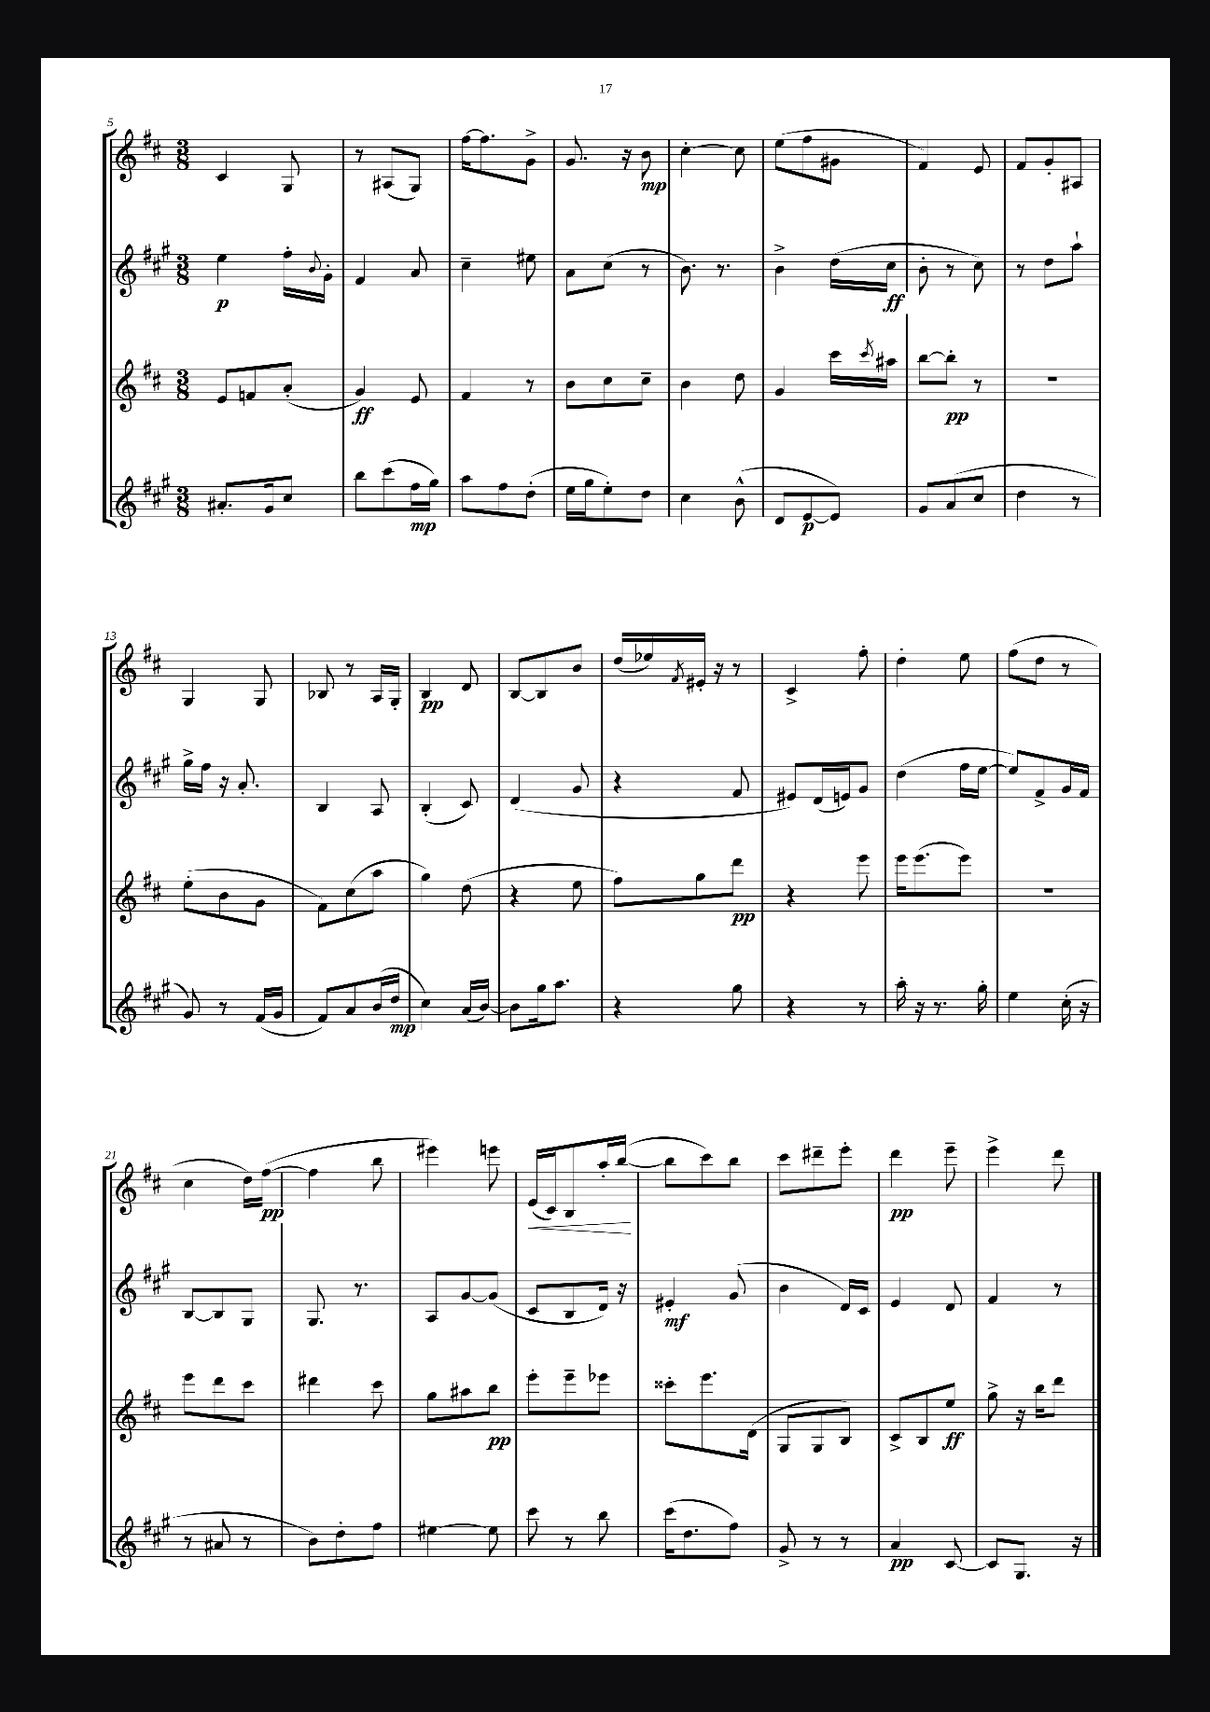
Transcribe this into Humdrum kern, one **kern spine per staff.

**kern	**kern	**kern	**kern
*staff4	*staff3	*staff2	*staff1
*clefG2	*clefG2	*clefG2	*clefG2
*k[f#c#g#]	*k[f#c#]	*k[f#c#g#]	*k[f#c#]
*M3/8	*M3/8	*M3/8	*M3/8
8.a#'/L	8e/L	4ee\	4c#/
.	8f/	.	.
16g#/k	.	.	.
8cc#/J	(8a'/J	16ff#'\LL	8G/
.	.	8qqb/	.
.	.	16g#'\JJ	.
=	=	=	=
8bb\L	4g/)	4f#/	8r
(8ccc#\	.	.	(8A#/L
16ff#\L	8e/	8a/	8G/J)
16gg#\JJ)	.	.	.
=	=	=	=
8aa\L	4f#/	4cc#~\	[16ff#\LK
.	.	.	8.ff#\]
8ff#\	.	.	.
(8dd'\J	8r	8ee#\	8g^\J
=	=	=	=
16ee\LL	8b\L	8a\L	8.g/
16gg#\J	.	.	.
8ee'\)	8cc#\	(8cc#\J	.
.	.	.	16r
8dd\J	8cc#~\J	8r	8b\
=	=	=	=
4cc#\	4b\	8.b\)	[4cc#'\
.	.	8.r	.
(8b^^\	8dd\	.	8cc#\]
=	=	=	=
8d/L	4g/	4b^\	(8ee\L
[8e/	.	.	8ff#\
8e/]J)	16ccc#\LL	(16dd\LL	8g#\J
.	8qccc#/	.	.
.	16aa#\JJ	16cc#\JJ	.
=	=	=	=
8g#/L	[8bb\L	8b'\	4f#/)
(8a/	8bb'\]J	8r	.
8cc#/J	8r	8cc#\)	8e/
=	=	=	=
4dd\	4.r	8r	8f#/L
.	.	8dd\L	8g'/
8r	.	8aa`\J	8A#/J
=	=	=	=
8g#/)	(8ee'\L	16gg#^\LL	4G/
.	.	16ff#\JJ	.
8r	8b\	16r	.
.	.	8.a'/	.
(16f#/LL	8g\J	.	8G/
16g#/JJ	.	.	.
=	=	=	=
8f#/L)	8f#\L)	4B/	8B-/
8a/	(8cc#\	.	8r
(16b/L	8aa\J	8A/	16A/LL
16dd/JJ	.	.	16G'/JJ
=	=	=	=
4cc#\)	4gg\)	(4B'/	4B/
(16a/LL	(8dd\	8c#/)	8d/
[16b/JJ)	.	.	.
=	=	=	=
8b\]L	4r	(4d/	[8B/L
16gg#\k	.	.	8B/]
8.aa\J	.	.	.
.	8ee\	8g#/	8b/J
=	=	=	=
4r	8ff#\L)	4r	(16dd/LL
.	.	.	16ee-/)
.	.	.	8qf#/
.	8gg\	.	16e#'/JJ
.	.	.	16r
8gg#\	8ddd\J	8f#/	8r
=	=	=	=
4r	4r	8e#/L)	4c#^/
.	.	(16d/L	.
.	.	16e/J)	.
8r	8eee\	8g#/J	8ff#'\
=	=	=	=
16aa'\	16eee\LK	(4dd\	4dd'\
16r	(8.eee\	.	.
8.r	.	.	.
.	8eee\J)	16ff#\LL	8ee\
16gg#'\	.	[16ee\JJ	.
=	=	=	=
4ee\	4.r	8ee/]L)	(8ff#\L
.	.	8f#^/	8dd\J
(16cc#'\	.	16g#/L	8r
16r	.	16f#/JJ	.
=	=	=	=
8r	8eee\L	[8B/L	4cc#\
8a#/	8ddd\	8B/]	.
8r	8ccc#\J	8G#/J	16dd\LL)
.	.	.	([16ff#\JJ
=	=	=	=
8b\L)	4ddd#\	8.G#/	4ff#\]
8dd'\	.	.	.
.	.	8.r	.
8ff#\J	8ccc#\	.	8bb\
=	=	=	=
[4ee#\	8gg\L	8A/L	4eee#\)
.	8aa#\	[8g#/	.
8ee#\]	8bb\J	(8g#/]J	8eee\
=	=	=	=
8ccc#\	8eee'\L	8c#/L	(16e/LL
.	.	.	16c#/J)
8r	8eee~\	8B/	8B/
8bb\	8eee-\J	16d/Jk)	16aa'/L
.	.	16r	([16bb/JJ
=	=	=	=
(16ccc#\LK	8ccc##'\L	4e#'/	8bb\]L
8.dd\	.	.	.
.	8.eee\	.	8ccc#\)
8ff#\J)	.	(8g#/	8bb\J
.	(16d\Jk	.	.
=	=	=	=
8g#^/	8G/L	4b\	8ccc#\L
8r	8G/	.	8ddd#~\
8r	8B/J)	16d/LL)	8eee'\J
.	.	16c#/JJ	.
=	=	=	=
4a/	8c#^/L	4e/	4ddd\
.	8B/	.	.
[8c#/	8ee/J	8d/	8eee~\
=	=	=	=
8c#/]L	8gg^\	4f#/	4eee^\
8.G#/J	16r	.	.
.	16bb\LK	.	.
.	8ddd\J	8r	8ddd\
16r	.	.	.
==	==	==	==
*-	*-	*-	*-
